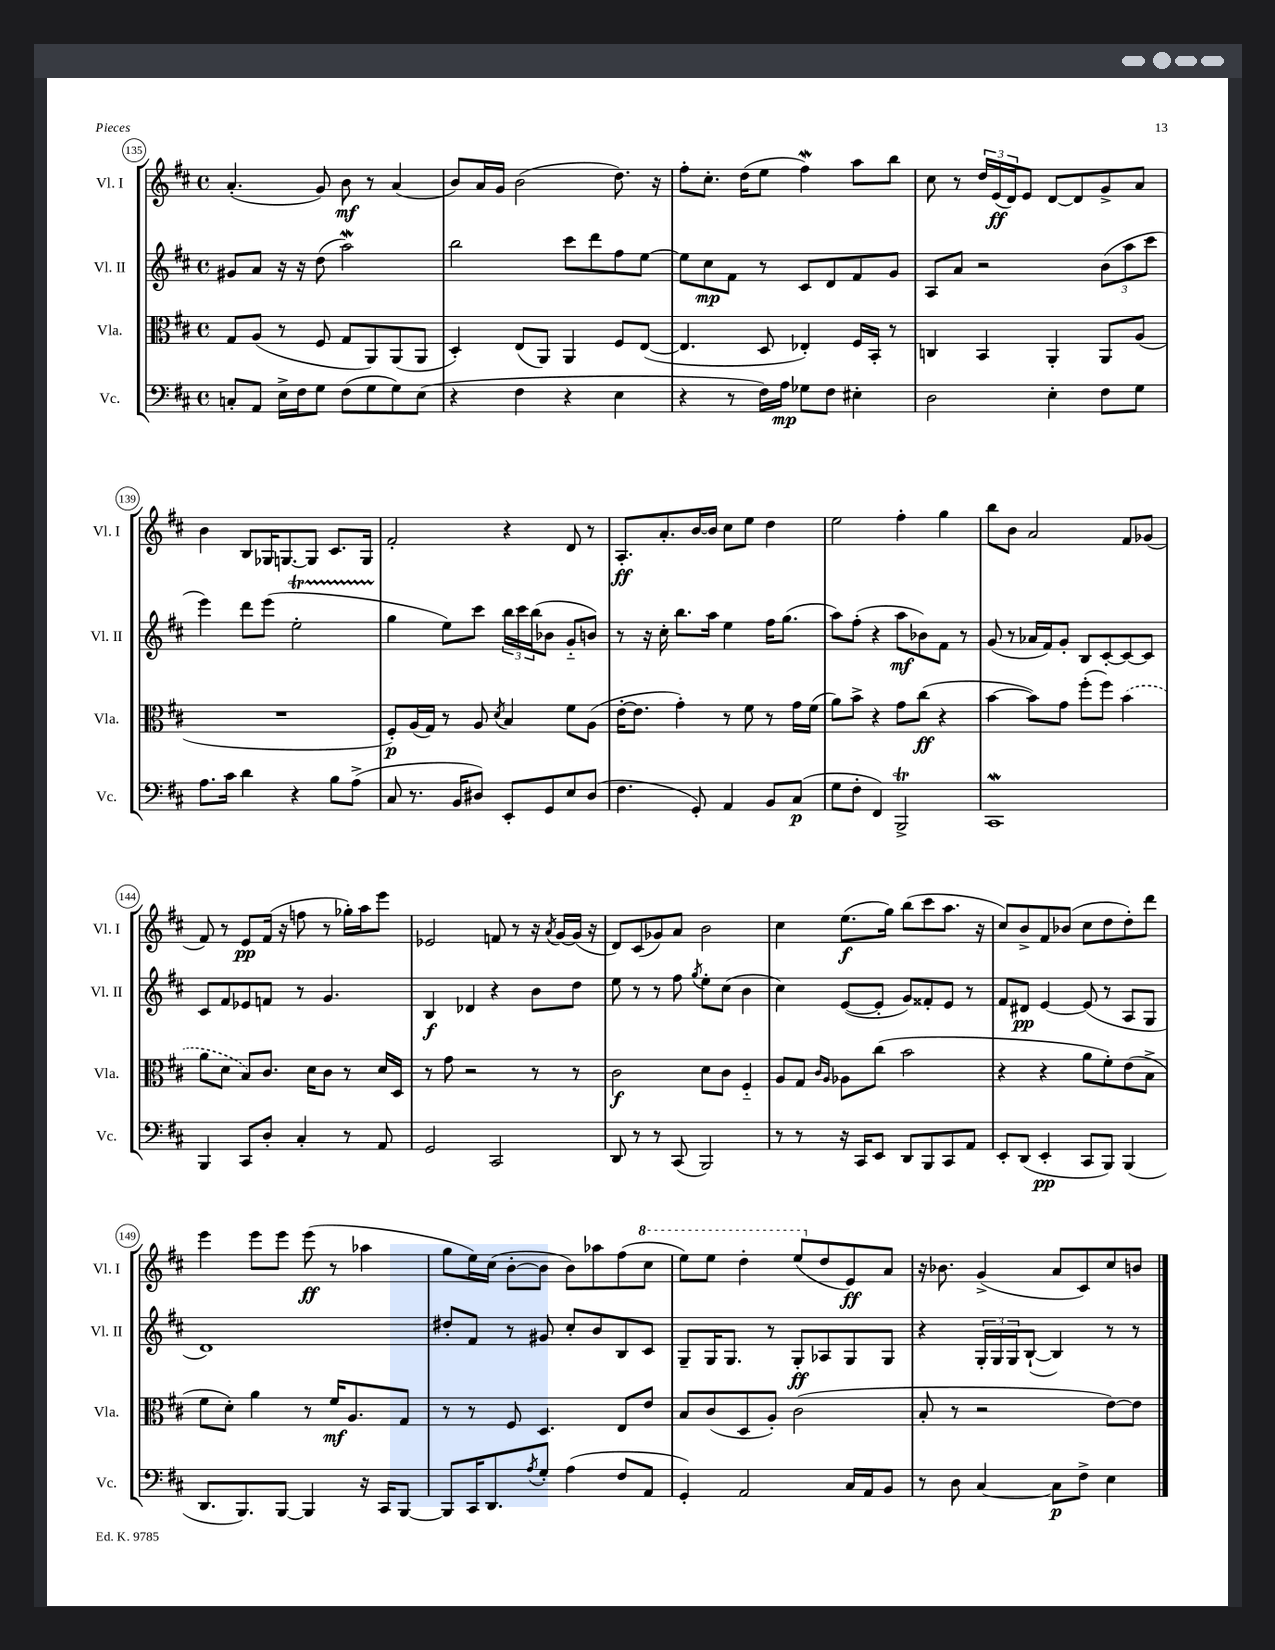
<<
\new StaffGroup <<
\new Staff = "s0" \with { instrumentName = "Vl. I" shortInstrumentName = "Vl. I" } {
    \clef treble \key d \major \defaultTimeSignature \time 4/4
    a'4.-.( g'8) b'8\mf r8 a'4( |
    b'8) a'16 g'16 b'2( d''8.) r16 |
    fis''8-. cis''8.-. d''16( e''8 fis''4\mordent) a''8 b''8 |
    cis''8 r8 \tuplet 3/2 { d''16 e'16\ff( d'16) } e'8 d'8~ d'8 g'8-> a'8 |
    b'4 b8 ges16 g8.~ g8 cis'8. g16 |
    fis'2-. r4 d'8 r8 |
    a8.-.\ff a'8.-. b'16~ b'16 cis''8 e''8 d''4 |
    e''2 fis''4-. g''4 |
    b''8 b'8 a'2 fis'8 ges'8( |
    fis'8) r8 e'8\pp fis'16( r16 f''8 r8 ges''16-.) a''16 e'''8 |
    ees'2 f'8 r8 r16 \acciaccatura { a'8 } g'16~ g'16( r16 |
    d'8) cis'8( ges'8) a'8 b'2 |
    cis''4 e''8.\f( g''16) b''8( cis'''8 a''8. r16 |
    cis''8) b'8-> fis'8 bes'8( cis''8 d''8 d''8-.) d'''8 |
    e'''4 e'''8 e'''8 e'''8\ff( r8 aes''4 |
    g''8 e''16) cis''16( b'8~-. b'8 b'8) aes''8 fis''8( \ottava #1 cis'''8 |
    e'''8) e'''8 d'''4-. e'''8( \ottava #0 d''8 e'8\ff) a'8 |
    r16 bes'8. g'4->( a'8 cis'8) cis''8 b'8 \bar "|." |
}
\new Staff = "s1" \with { instrumentName = "Vl. II" shortInstrumentName = "Vl. II" } {
    \clef treble \key d \major \defaultTimeSignature \time 4/4
    gis'8 a'8 r16 r16 d''8( a''2\mordent) |
    b''2 cis'''8 d'''8 fis''8 e''8~ |
    e''8 cis''8\mp fis'8 r8 cis'8 d'8 fis'8 g'8 |
    a8 a'8 r2 \tuplet 3/2 { b'8( a''8 cis'''8 } |
    e'''4) d'''8 e'''8( e''2-.\startTrillSpan |
    g''4\stopTrillSpan e''8) cis'''8 \tuplet 3/2 { b''16 cis'''16 b''16( } bes'8 g'8-_ b'8) |
    r8 r16 cis''16-. b''8. a''16 e''4 fis''16 g''8.( |
    a''8) fis''8-.( r4 a''8\mf bes'8) fis'8 r8 |
    g'8( r8 aes'16 fis'16) g'8-. b8 cis'8~-. cis'8~ cis'8 |
    cis'8 fis'8 ees'8 f'8 r8 g'4. |
    b4\f des'4 r4 b'8 d''8 |
    e''8 r8 r8 fis''8 \acciaccatura { g''8 } e''8-. cis''8( b'4 |
    cis''4) e'8~( e'8-. g'8) fisis'8-. e'8 r8 |
    fis'8 dis'8\pp e'4~ e'8( r8 a8 g8 |
    d'1) |
    dis''8-. fis'8 r8 gis'8 cis''8-. b'8 b8 cis'8 |
    g8-- g16 g8. r8 g8-.\ff aes8 g8 g8 |
    r4 \tuplet 3/2 { g16-. g16 g16 } b8~-!( b4) r8 r8 \bar "|." |
}
\new Staff = "s2" \with { instrumentName = "Vla." shortInstrumentName = "Vla." } {
    \clef alto \key d \major \defaultTimeSignature \time 4/4
    g8 a8( r8 fis8 g8 a,8) a,8( a,8 |
    d4-.) e8( a,8) a,4 fis8 e8~( |
    e4. d8 ees4-.) fis16 b,16-. r8 |
    c4 b,4 a,4-. a,8 a8( |
    R1 |
    fis8-.\p) a16( g16) r8 a8 \acciaccatura { d'8 } b4 fis'8 a8( |
    e'16~-. e'8. g'4-.) r8 fis'8 r8 g'16 fis'16( |
    a'8) b'8-> r4 g'8 cis''8\ff( r4 |
    b'4~ b'8) g'8 fis''8-.( fis''8) \once \slurDashed b'4( |
    a'8 d'8 b8) cis'8. d'16 cis'8 r8 d'16 d16 |
    r8 g'8 r2 r8 r8 |
    cis'2\f d'8 cis'8 fis4-_ |
    a8 g8 \grace { cis'16 a16 } aes8 cis''8( b'2 |
    r4 r4 a'8 fis'8-.) e'8( b8-> |
    fis'8 d'8-.) a'4 r8 fis'16\mf a8. g8 |
    r8 r8 fis8 d4. e8 e'8 |
    b8 cis'8( d8 a8-.) cis'2( |
    b8-. r8 r2 e'8~) e'8 \bar "|." |
}
\new Staff = "s3" \with { instrumentName = "Vc." shortInstrumentName = "Vc." } {
    \clef bass \key d \major \defaultTimeSignature \time 4/4
    c8-. a,8 e16-> fis16 g8 fis8( g8 g8) e8( |
    r4 fis4 r4 e4 |
    r4 r8 fis16) a16\mp ges8 fis8 eis4-. |
    d2 e4-. fis8 g8 |
    a8. cis'16 d'4 r4 b8 a8->( |
    cis8 r8. b,16 dis8) e,8-. g,8 e8 dis8( |
    fis4. g,8-.) a,4 b,8 cis8\p( |
    g8 fis8-. fis,4) b,,2->\trill |
    cis,1\mordent |
    b,,4 cis,8 d8-. cis4-. r8 a,8 |
    g,2 cis,2 |
    d,8 r8 r8 cis,8( b,,2) |
    r8 r8 r16 cis,16 e,8 d,8 b,,8 cis,8 a,8 |
    e,8-. d,8( e,4-.\pp cis,8 b,,8) b,,4( |
    d,8. b,,8.) b,,8~ b,,4 r16 cis,16 b,,8~ |
    b,,8 cis,16 d,8. \acciaccatura { a8 } g8-. a4( fis8 a,8 |
    g,4-.) a,2 cis16 a,16 b,8 |
    r8 d8 cis4~ cis8\p fis8-> e4 \bar "|." |
}
>>
>>
\layout { \context { \Score currentBarNumber = #135 \override BarNumber.stencil = #(make-stencil-circler 0.1 0.3 ly:text-interface::print) } }
